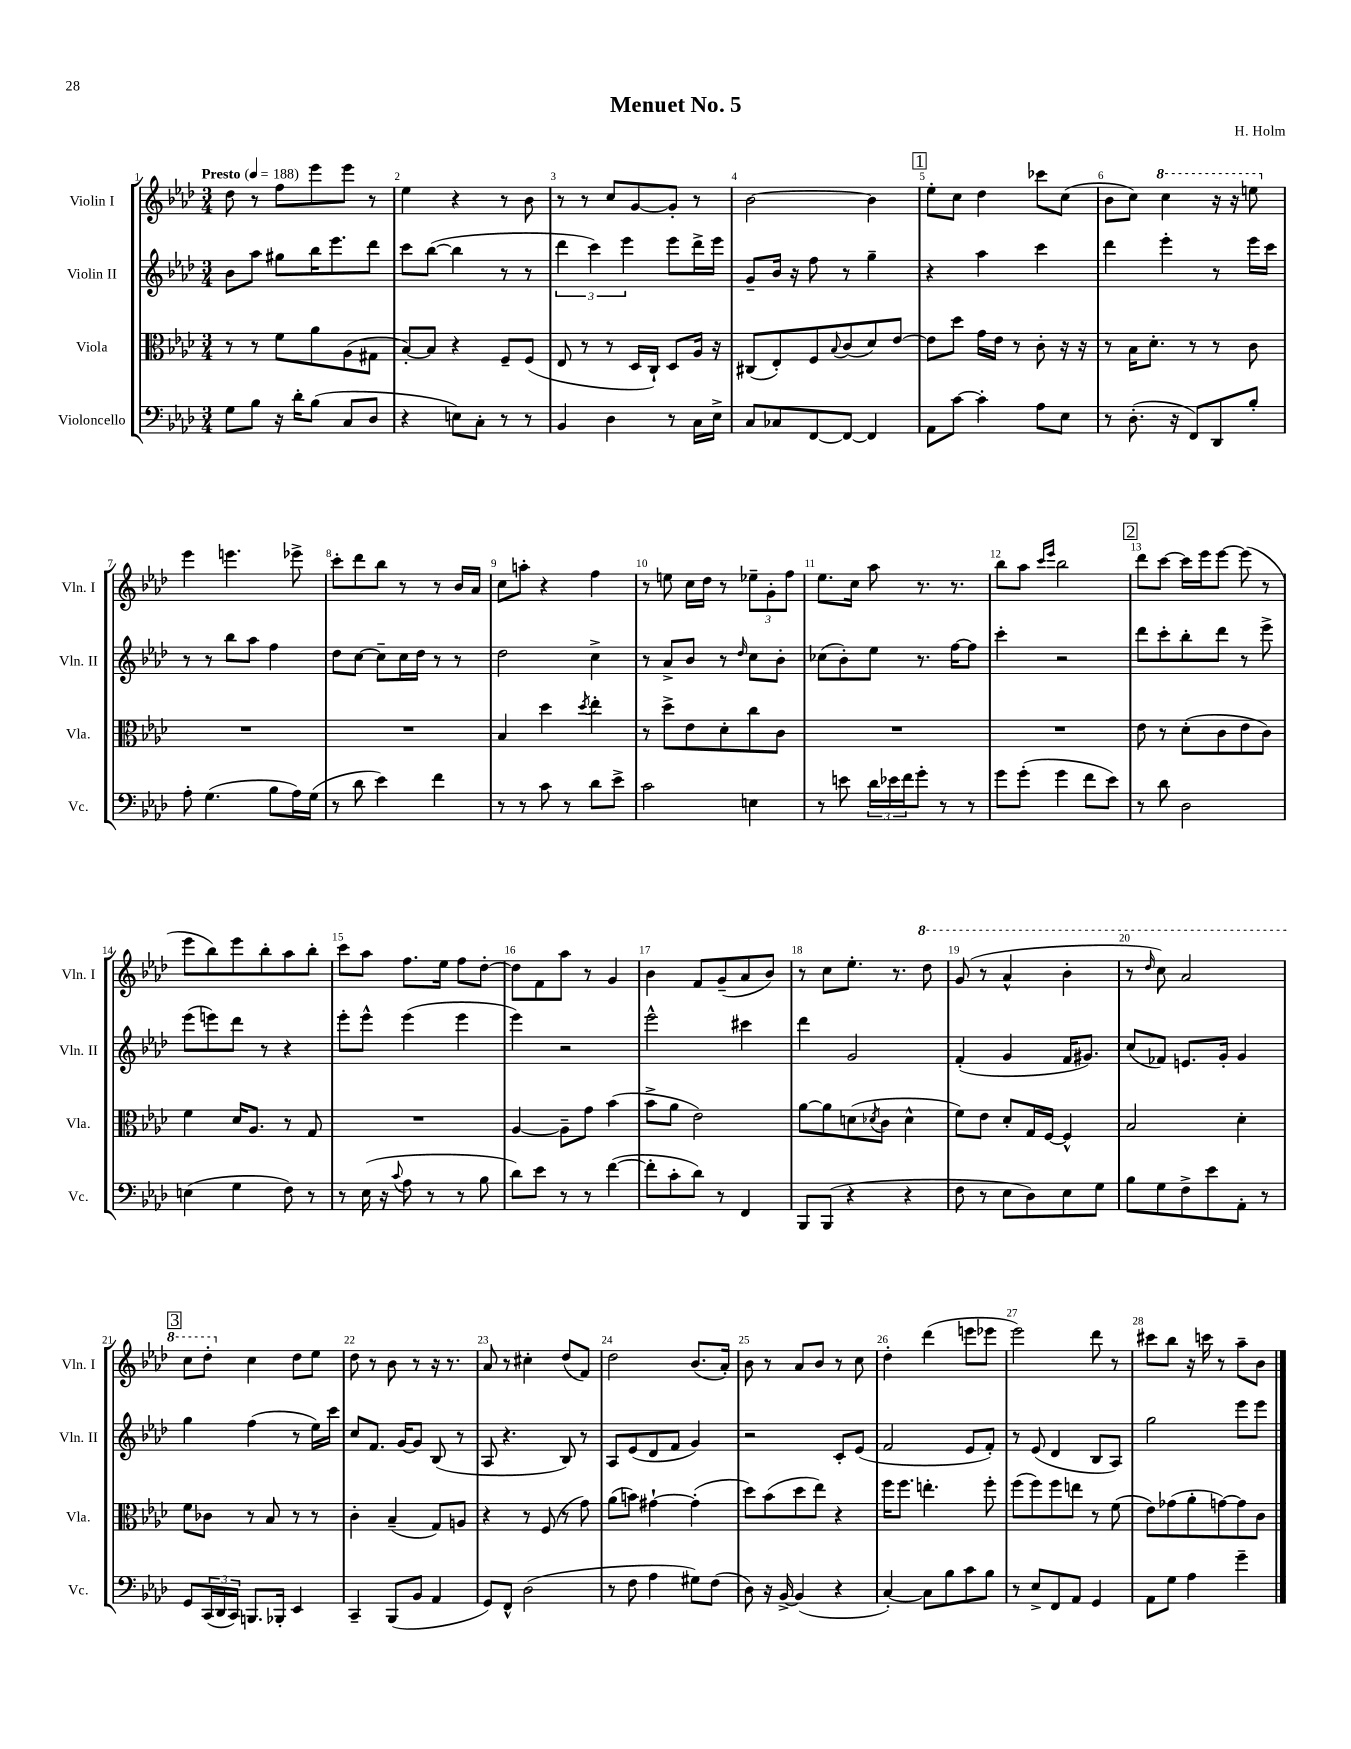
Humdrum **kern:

**kern	**kern	**kern	**kern
*staff4	*staff3	*staff2	*staff1
*clefF4	*clefC3	*clefG2	*clefG2
*k[b-e-a-d-]	*k[b-e-a-d-]	*k[b-e-a-d-]	*k[b-e-a-d-]
*M3/4	*M3/4	*M3/4	*M3/4
*MM188	*MM188	*MM188	*MM188
8G\L	8r	8b-\L	8dd-\
8B-\J	8r	8aa-\J	8r
16r	8f\L	8gg#\L	8ff\L
16d-'\LK	.	.	.
(8B-\J	8a-\	16bb-\K	8eee-\
.	.	8.eee-\	.
8C/L	(8A-\	.	8eee-\J
8D-/J	8G#\J	8ddd-\J	8r
=	=	=	=
4r	[8B-'/L)	8ccc\L	4ee-\
.	8B-/]J	([8bb-\J	.
8E\L)	4r	4bb-\]	4r
8C'\J	.	.	.
8r	8F~/L	8r	8r
8r	(8F/J	8r	8b-\
=	=	=	=
4BB-/	8E-/	6ddd-\	8r
.	8r	.	8r
.	.	6ccc\)	.
4D-\	8r	.	8cc/L
.	.	6eee-\	.
.	16D-/LL	.	[8g/
.	16C`/JJ)	.	.
8r	8D-/L	8eee-\L	8g'/]J
16C\LL	16A-/Jk	16ddd-^\L	8r
16E-^\JJ	16r	16eee-\JJ	.
=	=	=	=
8C/L	(8C#/L	8g~/L	[2b-\
8C-/	8E-'/)	16b-/Jk	.
.	.	16r	.
[8FF/	8F/	8ff\	.
.	8qqB-/	.	.
8FF/_J	(8c/	8r	.
4FF/]	8d-/)	4gg~\	4b-\]
.	[8e-/J	.	.
=	=	=	=
8AA-\L	8e-\]L	4r	8ee-'\L
[8c\J	8dd-\J	.	8cc\J
4c'\]	16g\LL	4aa-\	4dd-\
.	16e-\JJ	.	.
.	8r	.	.
8A-\L	8c'\	4ccc\	8ccc-\L
8E-\J	16r	.	(8cc\J
.	16r	.	.
=	=	=	=
8r	8r	4ddd-\	8b-\L
(8.D-'\	16B-\LK	.	8cc\J)
.	8.d-'\J	.	.
.	.	4eee-'\	4ccc\
16r	.	.	.
8FF/L)	8r	.	.
8DD-/	8r	8r	16r
.	.	.	16r
8B-'/J	8c\	16eee-\LL	8eee\
.	.	16ccc\JJ	.
=	=	=	=
8A-'\	2.r	8r	4eee-\
(4.G\	.	8r	.
.	.	8bb-\L	4.eee\
.	.	8aa-\J	.
8B-\L	.	4ff\	.
16A-\L)	.	.	8eee-^\
(16G\JJ	.	.	.
=	=	=	=
8r	2.r	8dd-\L	8ccc'\L
8d-\	.	[8cc\J	8ddd-\
4e-\)	.	8cc~\]L	8bb-\J
.	.	16cc\L	8r
.	.	16dd-\JJ	.
4f\	.	8r	8r
.	.	8r	16b-/LL
.	.	.	16a-/JJ
=	=	=	=
8r	4B-/	2dd-\	8cc\L
8r	.	.	8aa'\J
8c\	4dd-\	.	4r
8r	.	.	.
.	8qdd-/	.	.
8d-\L	4ee-'\	4cc^\	4ff\
8e-^\J	.	.	.
=	=	=	=
2c\	8r	8r	8r
.	8dd-^\L	8a-^/L	8ee\
.	8e-\	8b-/J	16cc\LL
.	.	.	16dd-\JJ
.	8d-'\	8r	8r
.	.	16qqdd-/	.
4E\	8cc\	8cc\L	12ee-~\L
.	.	.	12g'\
.	8c\J	8b-'\J	.
.	.	.	12ff\J
=	=	=	=
8r	2.r	(8cc-\L	8.ee-\L
8e\	.	8b-'\)	.
.	.	.	16cc\Jk
24d-\LL	.	8ee-\J	8aa-\
24e-\	.	.	.
24f\J	.	.	.
8g'\J	.	8.r	8.r
8r	.	.	.
.	.	[16ff\LK	8.r
8r	.	8ff\]J	.
=	=	=	=
8g\L	2.r	4ccc'\	8bb-\L
(8g'\J	.	.	8aa-\J
.	.	.	16qqccc/LL
.	.	.	16qqeee-/JJ
4g\	.	2r	2bb-\
8f\L	.	.	.
8e-\J)	.	.	.
=	=	=	=
8r	8e-\	8ddd-\L	8ddd-\L
8d-\	8r	8ccc'\	[8ccc\J
2D-\	(8d-'\L	8bb-'\	16ccc\]LL
.	.	.	16eee-\J
.	8c\	8ddd-\J	[8eee-\J
.	8e-\	8r	(8eee-\]
.	8c\J)	8eee-^\	8r
=	=	=	=
(4E\	4f\	(8eee-\L	8eee-\L
.	.	8eee\)	8bb-\)
4G\	16d-/LK	8ddd-\J	8eee-\
.	8.A-/J	.	.
.	.	8r	8bb-'\
8F\)	8r	4r	8aa-\
8r	8G/	.	8bb-'\J
=	=	=	=
8r	2.r	8eee-'\L	8ccc\L
(16E-\	.	8eee-^^\J	8aa-\J
16r	.	.	.
8qqc/	.	.	.
8A-\	.	(4eee-\	8.ff\L
8r	.	.	.
.	.	.	16ee-\Jk
8r	.	4eee-\	8ff\L
8B-\	.	.	[8dd-'\J
=	=	=	=
8d-\L)	[4A-/	4eee-\)	8dd-\]L
8e-\J	.	.	8f\
8r	8A-~\]L	2r	8aa-\J
8r	8g\J	.	8r
([4f\	(4b-\	.	4g/
=	=	=	=
8f'\]L	8b-^\L	2eee-^^\	4b-\
8c'\	8a-\J	.	.
8d-\J)	2e-\)	.	8f/L
8r	.	.	(8g~/
4FF/	.	4ccc#\	8a-/
.	.	.	8b-/J)
=	=	=	=
8BBB-/L	[8a-\L	4ddd-\	8r
(8BBB-/J	8a-\]	.	8cc\L
4r	(8d\	2g/	8.ee-'\J
.	8qd-/	.	.
.	8c\J	.	.
.	.	.	8.r
4r	4d-^^\	.	.
.	.	.	8ddd-\
=	=	=	=
8F\	8f\L)	(4f'/	(8gg/
8r	8e-\J	.	8r
8E-\L	8d-'/L	4g/	4aa-^^/
8D-\)	16G/L	.	.
.	[16F/JJ	.	.
8E-\	4F^^/]	16f/LK	4bb-'\
.	.	8.g#/J)	.
8G\J	.	.	.
=	=	=	=
8B-\L	2B-/	(8cc/L	8r
.	.	.	16qqddd-/
8G\	.	8f-/J)	8ccc\)
8F^\	.	8.e/L	2aa-/
8e-\	.	.	.
.	.	16g'/Jk	.
8AA-'\J	4d-'\	4g/	.
8r	.	.	.
=	=	=	=
8GG/L	8f\L	4gg\	8ccc\L
(24CC/L	8c-\J	.	8ddd-'\J
24DD-/	.	.	.
24CC/JJ)	.	.	.
8.BBB/L	8r	(4ff\	4cc\
.	8B-/	.	.
16BBB-'/Jk	.	.	.
4EE-/	8r	8r	8dd-\L
.	8r	16ee-\LL)	8ee-\J
.	.	16ccc\JJ	.
=	=	=	=
4CC~/	4c'\	8cc/L	8dd-\
.	.	8.f/J	8r
(8BBB-/L	(4B-~/	.	8b-\
.	.	[16g/LK	.
8BB-/J	.	8g/]J	8r
4AA-/	8G/L)	(8B-/	16r
.	.	.	8.r
.	8A/J	8r	.
=	=	=	=
8GG/L)	4r	8A-/	8a-/
8FF^^/J	.	4.r	8r
(2D-\	8r	.	4cc#'\
.	(8F/	.	.
.	8r	8B-/)	(8dd-/L
.	8g\)	8r	8f/J)
=	=	=	=
8r	(8a-\L	8A-/L	2dd-\
8F\	8b\J)	(8e-/	.
4A-\	[4g#`\	8d-/	.
.	.	8f/J	.
8G#\L)	(4g#'\]	4g/)	(8.b-/L
(8F\J	.	.	.
.	.	.	16a-'/Jk)
=	=	=	=
8D-\)	8dd-\L)	2r	8b-\
16r	(8b-\	.	8r
[16BB-^/	.	.	.
(4BB-/]	8dd-\	.	8a-/L
.	8ee-\J)	.	8b-/J
4r	4r	8c'/L	8r
.	.	(8e-/J	8cc\
=	=	=	=
[4C'/)	16ff\LK	2f/	4dd-'\
.	8.ff\J	.	.
8C\]L	4.ee'\	.	(4ddd-\
8B-\	.	.	.
8c\	.	8e-/L	8eee\L
8B-\J	8ff'\	8f'/J)	8eee-\J
=	=	=	=
8r	(8ff\L	8r	2eee-\)
8E-^/L	8ff\)	(8e-/	.
8FF/	8ff\	4d-/	.
8AA-/J	8ee\J	.	.
4GG/	8r	8B-/L	8ddd-\
.	(8f\	8A-/J)	8r
=	=	=	=
8AA-\L	8e-\L)	2gg\	8ccc#\L
8G\J	(8g-\	.	8bb-\J
4A-\	8a-'\	.	16r
.	.	.	16ccc\
.	[8g\)	.	8r
4g~\	8g\]	8eee-\L	8aa-~\L
.	8c\J	8eee-\J	8b-\J
==	==	==	==
*-	*-	*-	*-
